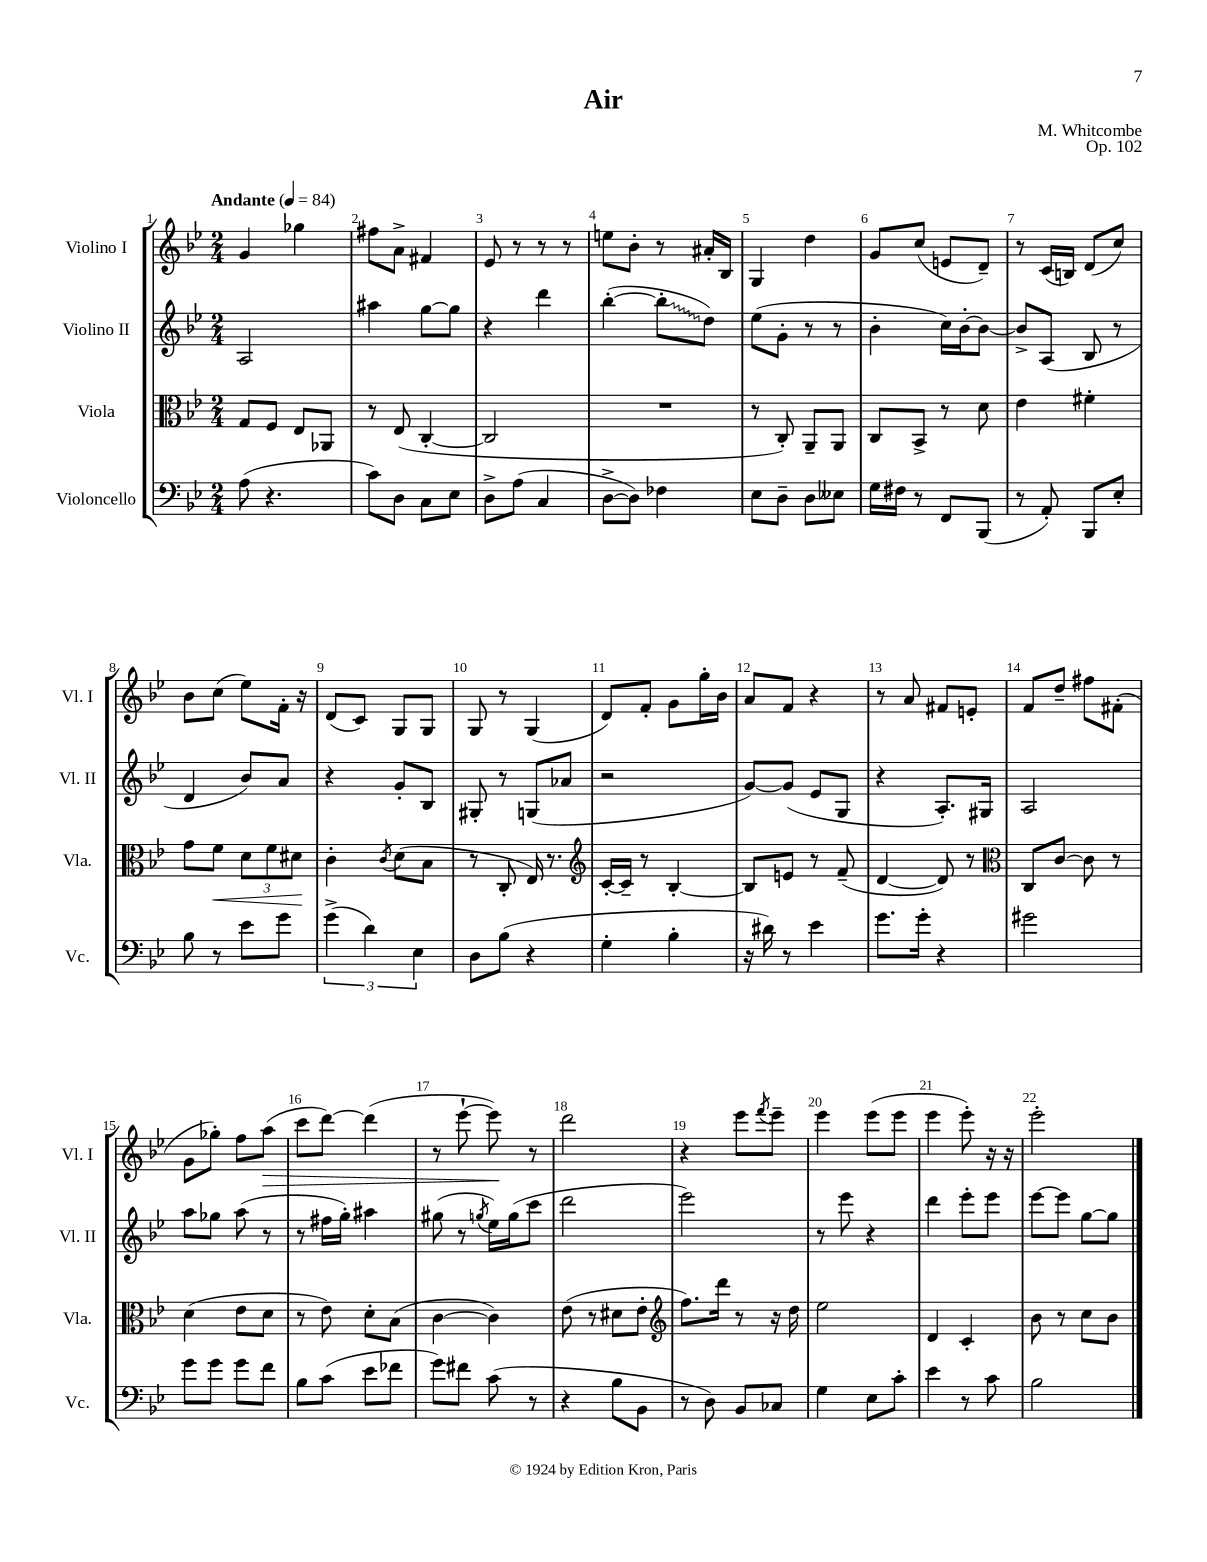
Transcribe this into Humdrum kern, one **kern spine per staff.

**kern	**kern	**kern	**kern
*staff4	*staff3	*staff2	*staff1
*clefF4	*clefC3	*clefG2	*clefG2
*k[b-e-]	*k[b-e-]	*k[b-e-]	*k[b-e-]
*M2/4	*M2/4	*M2/4	*M2/4
*MM84	*MM84	*MM84	*MM84
(8A\	8G/L	2A/	4g/
4.r	8F/J	.	.
.	8E-/L	.	4gg-\
.	8AA-/J	.	.
=	=	=	=
8c\L)	8r	4aa#\	8ff#\L
8D\J	(8E-/	.	8a^\J
8C\L	[4C'/	[8gg\L	4f#/
8E-\J	.	8gg\]J	.
=	=	=	=
8D^\L	2C/]	4r	8e-/
(8A\J	.	.	8r
4C/	.	4ddd\	8r
.	.	.	8r
=	=	=	=
[8D^\L	2r	([4bb-'\	8ee\L
8D\]J)	.	.	8b-'\J
4F-\	.	8bb-'\]L	8r
.	.	8dd\J)	16a#'/LL
.	.	.	16B-/JJ
=	=	=	=
8E-\L	8r	(8ee-\L	4G/
8D~\J	8C'/)	8g'\J	.
8D\L	8AA~/L	8r	4dd\
8E--\J	8AA/J	8r	.
=	=	=	=
16G\LL	8C/L	4b-'\	8g/L
16F#\JJ	.	.	.
8r	8BB-^/J	.	(8cc/J
8FF/L	8r	16cc\LL)	8e/L
.	.	[16b-'\J	.
(8BBB-/J	8d\	8b-\_J	8d~/J)
=	=	=	=
8r	4e-\	8b-^/]L	8r
8AA'/)	.	(8A/J	(16c/LL
.	.	.	16B/JJ)
8BBB-/L	4f#'\	8B-/	(8d/L
8E-'/J	.	8r	8cc/J)
=	=	=	=
8B-\	8g\L	4d/	8b-\L
8r	8f\J	.	(8cc\J
8e-\L	12d\L	8b-/L)	8ee-\L)
.	12f\	.	.
8g\J	.	8a/J	16f'\Jk
.	12d#\J	.	.
.	.	.	16r
=	=	=	=
(6g^\	4c'\	4r	(8d/L
.	.	.	8c/J)
6d\)	.	.	.
.	8qc/	.	.
.	(8d\L	8g'/L	8G/L
6E-\	.	.	.
.	8B-\J	8B-/J	8G/J
=	=	=	=
8D\L	8r	8G#'/	8G/
(8B-\J	8C'/	8r	8r
4r	16E-/)	(8G/L	(4G/
.	8.r	.	.
.	.	8a-/J	.
=	=	=	=
*	*clefG2	*	*
4G'\	[16c'/LL	2r	8d/L)
.	16c~/]JJ	.	.
.	8r	.	8f'/J
4B-'\	[4B-'/	.	8g\L
.	.	.	16gg'\L
.	.	.	16b-\JJ
=	=	=	=
16r	8B-/]L	[8g/L)	8a/L
16d#\)	.	.	.
8r	8e/J	(8g/]J	8f/J
4e-\	8r	8e-/L	4r
.	(8f~/	8G/J	.
=	=	=	=
8.g\L	[4d/	4r	8r
.	.	.	8a/
16g'\Jk	.	.	.
4r	8d/])	8.A'/L)	8f#/L
.	8r	.	8e'/J
.	.	16G#/Jk	.
=	=	=	=
*	*clefC3	*	*
2g#\	8C/L	2A/	8f/L
.	[8c/J	.	8dd~/J
.	8c\]	.	8ff#\L
.	8r	.	(8f#'\J
=	=	=	=
8g\L	(4d\	8aa\L	8g\L
8g\J	.	8gg-\J	8gg-'\J)
8g\L	8e-\L	(8aa\	8ff\L
8f\J	8d\J	8r	(8aa\J
=	=	=	=
8B-\L	8r	8r	8ccc\L
(8c\J	8e-\)	16ff#\LL	[8ddd\J)
.	.	16gg'\JJ)	.
8e-\L	8d'\L	4aa#\	(4ddd\]
8f-\J	(8B-\J	.	.
=	=	=	=
8g\L)	[4c\	(8gg#\	8r
8f#\J	.	8r	[8eee-`\
.	.	8qgg/	.
(8c\	4c\])	16ee-\LL)	8eee-\])
.	.	(16gg\J	.
8r	.	8ccc\J	8r
=	=	=	=
4r	(8e-\	2ddd\	2ddd\
.	8r	.	.
8B-\L	8d#\L	.	.
8BB-\J	8e-'\J	.	.
=	=	=	=
*	*clefG2	*	*
8r	8.ff\L)	2eee-\)	4r
8D\)	.	.	.
.	16ddd\Jk	.	.
8BB-/L	8r	.	8eee-\L
.	.	.	8qfff/
8C-/J	16r	.	8eee-~\J
.	16dd\	.	.
=	=	=	=
4G\	2ee-\	8r	4eee-\
.	.	8eee-\	.
8E-\L	.	4r	(8eee-\L
8c'\J	.	.	8eee-\J
=	=	=	=
4e-\	4d/	4ddd\	4eee-\
8r	4c'/	8eee-'\L	8eee-'\)
8c\	.	8eee-\J	16r
.	.	.	16r
=	=	=	=
2B-\	8b-\	[8eee-\L	2eee-'\
.	8r	8eee-\]J	.
.	8cc\L	[8gg\L	.
.	8b-\J	8gg\]J	.
==	==	==	==
*-	*-	*-	*-
